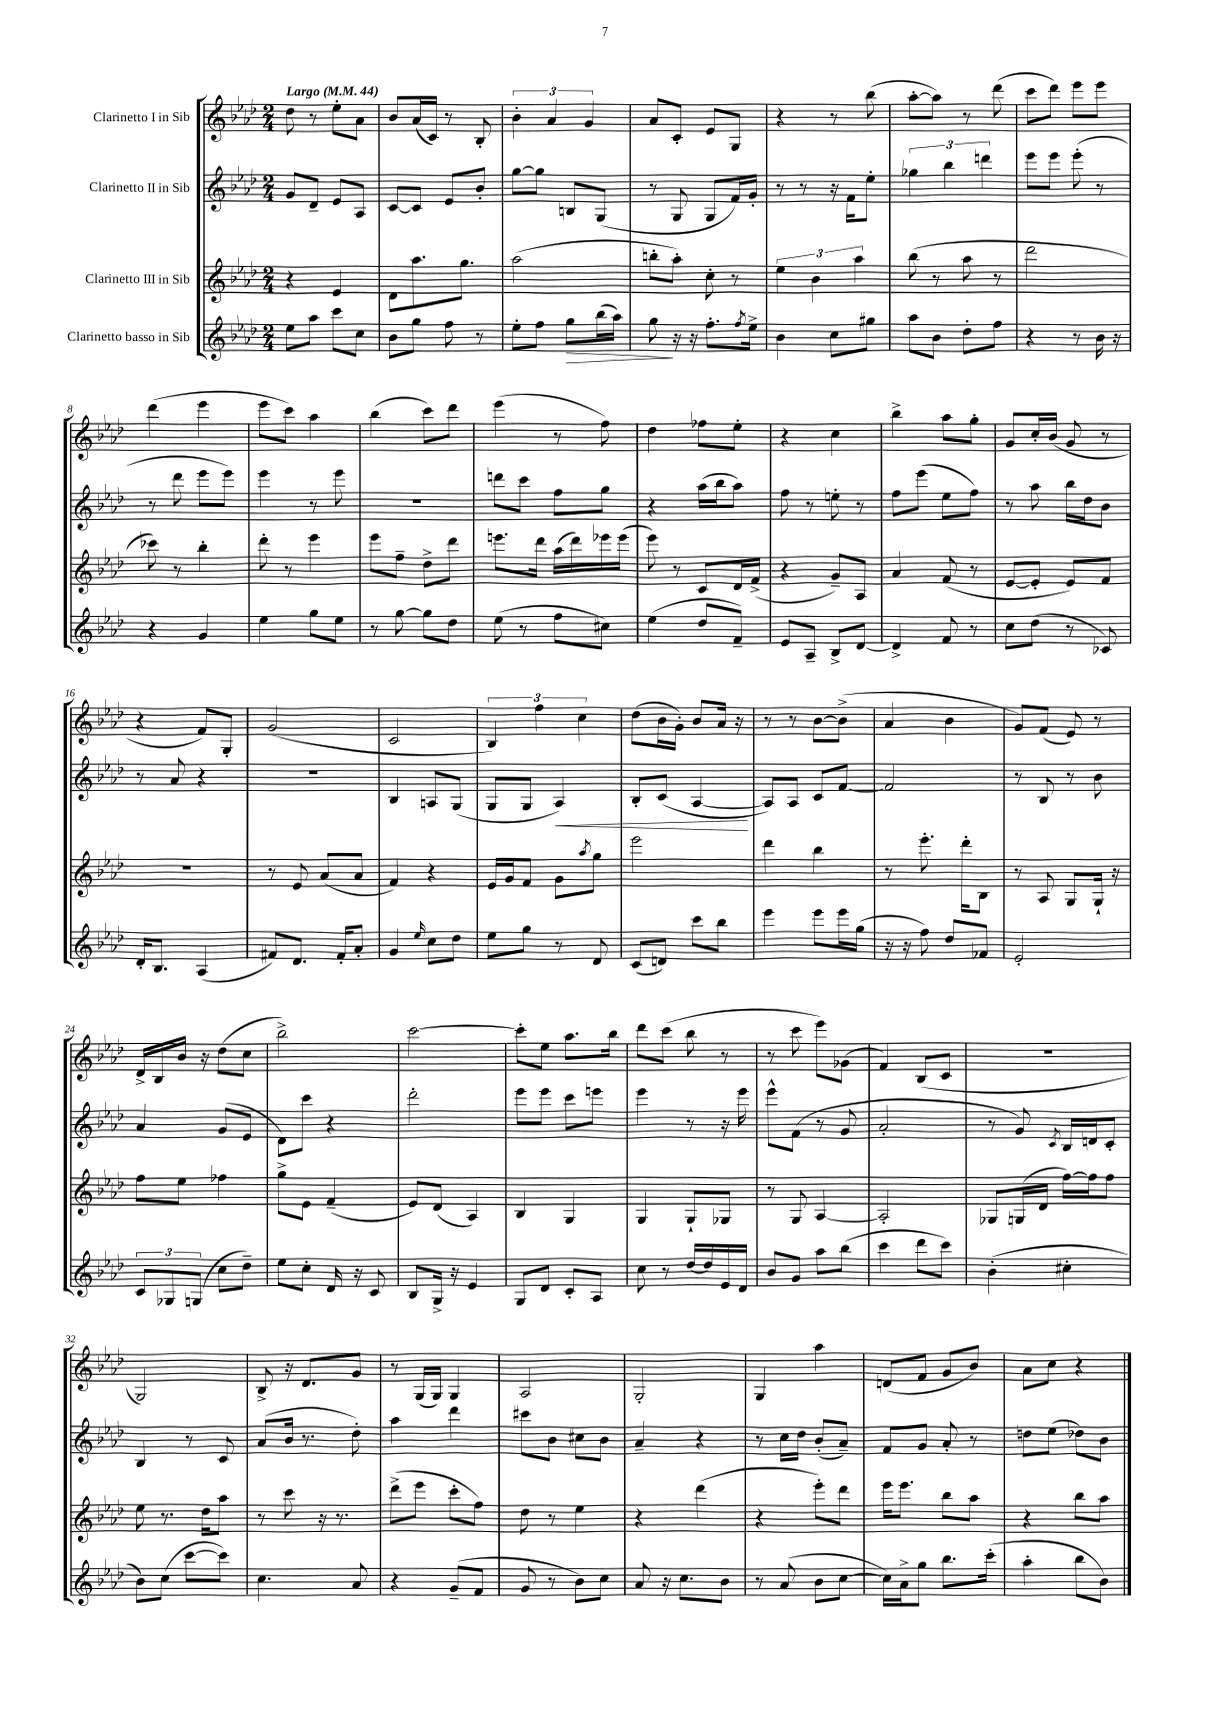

**kern	**kern	**kern	**kern
*staff4	*staff3	*staff2	*staff1
*clefG2	*clefG2	*clefG2	*clefG2
*k[b-e-a-d-]	*k[b-e-a-d-]	*k[b-e-a-d-]	*k[b-e-a-d-]
*M2/4	*M2/4	*M2/4	*M2/4
*MM44	*MM44	*MM44	*MM44
8ee-	4r	8g	8dd-
8aa-	.	8d-~	8r
8ccc	4e-	8e-	8ee-'
8cc	.	8A-	8a-
=	=	=	=
8b-	8d-	[8c	8b-
8gg	8.aa-	8c]	(16a-
.	.	.	16c)
8ff	.	8e-	8r
.	8.gg	.	.
8r	.	8b-'	8B-'
=	=	=	=
8ee-'	(2aa-	[8gg	6b-'
8ff	.	8gg]	.
.	.	.	6a-
8gg	.	8B	.
.	.	.	6g
(16bb-	.	(8G	.
16aa-)	.	.	.
=	=	=	=
8gg	8bb'	8r	8a-
16r	8aa-')	8G	8c'
16r	.	.	.
8.ff'	8cc'	8G	8e-
.	8r	16f)	8G
8qff	.	.	.
16ee-^	.	16g'	.
=	=	=	=
4b-	6ee-	8r	4r
.	.	8r	.
.	6b-	.	.
8cc	.	16r	8r
.	.	16f	.
.	6aa-	.	.
8gg#	.	8ee-'	(8bb-
=	=	=	=
8aa-	(8bb-	6gg-	[8aa-'
8b-	8r	.	8aa-])
.	.	6bb-	.
8dd-'	8aa-	.	8r
.	.	6ddd	.
8ff	8r	.	(8ddd-
=	=	=	=
4r	2ddd-	8eee-	8ccc
.	.	8eee-	8ddd-)
8r	.	(8eee-'	8eee-
16b-	.	8r	8eee-
16r	.	.	.
=	=	=	=
4r	8ccc-)	8r	(4ddd-
.	8r	8ddd-	.
4g	4bb-'	8eee-	4eee-
.	.	8eee-)	.
=	=	=	=
4ee-	8ddd-'	4eee-	8eee-
.	8r	.	8ccc)
8gg	4eee-	8r	4aa-
8ee-	.	8eee-	.
=	=	=	=
8r	8eee-	2r	(4bb-
[8gg	8ff~	.	.
8gg]	8dd-^	.	8ccc)
8dd-	8ddd-	.	8ddd-
=	=	=	=
(8ee-	8.eee	8ddd	(4eee-
8r	.	8ccc	.
.	16ddd-	.	.
8ff	(16aa-	8ff	8r
.	16ddd-)	.	.
8cc#)	16eee-	8gg	8ff)
.	(16eee-	.	.
=	=	=	=
(4ee-	8eee-)	4r	4dd-
.	8r	.	.
8dd-	8c	(16aa-	8ff-
.	.	16bb-	.
8f~)	16d-	8aa-)	8ee-'
.	(16f^	.	.
=	=	=	=
8e-	4r	8ff	4r
8A-~	.	8r	.
8B-^	8g~)	8ee'	4cc
[8d-	8A-	8r	.
=	=	=	=
4d-^]	4a-	8ff	4bb-^
.	.	(8eee-	.
8f	(8f	8ee-	8aa-
8r	8r	8ff)	8gg'
=	=	=	=
8cc	[8e-	8r	8g
(8dd-	8e-']	8aa-	16cc'
.	.	.	(16b-
8r	8e-)	16bb-	8g
.	.	16dd-	.
8c-)	8f	8b-	8r
=	=	=	=
16d-'	2r	8r	4r
8.B-	.	.	.
.	.	8a-	.
(4A-	.	4r	8f)
.	.	.	8G'
=	=	=	=
8f#)	8r	2r	(2g
8.d-	8e-	.	.
.	(8a-	.	.
16f#'	.	.	.
8a-'	8a-	.	.
=	=	=	=
4g	4f)	4B-	2c
16qqee-	.	.	.
8cc	4r	8A	.
8dd-	.	(8G	.
=	=	=	=
8ee-	16e-	8G	6B-)
.	16g	.	.
8gg	8f	8G	.
.	.	.	6ff
8r	8g	4A-)	.
.	.	.	6cc
.	8qaa-	.	.
8d-	8gg	.	.
=	=	=	=
(8c	2eee-	8B-'	(8dd-
8d)	.	(8c	16b-
.	.	.	16g')
8ccc	.	[4A-	8b-
8bb-	.	.	16a-
.	.	.	16r
=	=	=	=
4eee-	4ddd-	8A-])	8r
.	.	8A-	8r
8eee-	4bb-	8c	[8b-
16eee-	.	[8f	(8b-^]
(16gg	.	.	.
=	=	=	=
16r	8r	2f]	4a-
16r	.	.	.
8ff)	8.eee-'	.	.
8dd-	.	.	4b-
.	16ddd-'	.	.
8f-	8B-	.	.
=	=	=	=
2e-'	8r	8r	8g)
.	8A-	8B-	(8f
.	8G	8r	8e-)
.	16G`	8b-	8r
.	16r	.	.
=	=	=	=
12c	8ff	4a-	16d-^
.	.	.	16B-
12G-	.	.	.
.	8ee-	.	16b-
(12G	.	.	.
.	.	.	16r
8cc	4ff-	(8g	(8dd-
8dd-~)	.	8e-	8cc
=	=	=	=
8ee-	8gg^	8d-)	2bb-^)
8cc'	8e-	8ccc	.
16d-	(4f~	4r	.
16r	.	.	.
8c	.	.	.
=	=	=	=
8B-	8e-)	2ddd-'	[2ccc
16G^	(8d-	.	.
16r	.	.	.
4e-	4A-)	.	.
=	=	=	=
8G	4B-	8eee-	8ccc']
8d-	.	8eee-	8ee-
8c'	4G	8ccc	8.aa-
8A-	.	8eee	.
.	.	.	16bb-
=	=	=	=
8cc	4G	4eee-	8ddd-
8r	.	.	(8ccc
[16dd-	8G`	8r	8bb-
16dd-]	.	.	.
16e-	8G-	16r	8r
16d-	.	16eee-	.
=	=	=	=
8b-	8r	8eee-^^	8r
8g	8G	(8f	8ccc
8aa-	[4A-	8r	8eee-)
(8bb-	.	8g	(8g-
=	=	=	=
4ccc	2A-']	2a-'	4f)
8ddd-	.	.	(8B-
8ccc)	.	.	8c
=	=	=	=
(4b-'	8G-	8r	2r
.	(16G	8g)	.
.	16d-	.	.
.	.	8qc	.
4cc#'	[16ff)	16B-	.
.	16ff]	16d	.
.	8ff	8c'	.
=	=	=	=
8b-)	8ee-	4B-	2G)
(8cc	8.r	.	.
[8ccc	.	8r	.
.	16dd-	.	.
8ccc])	8aa-	8c	.
=	=	=	=
4.cc	8r	(8a-	8B-^
.	8ccc	16b-	16r
.	.	8.r	8.d-
.	16r	.	.
.	8.r	.	.
8a-	.	8dd-')	8g
=	=	=	=
4r	(8ddd-^	4aa-	8r
.	8eee-	.	(16G
.	.	.	16G)
(8g~	8ccc'	4ddd-	4G
8f	8ff)	.	.
=	=	=	=
8g	8dd-	8ccc#	2A-
8r	8r	8b-	.
8b-)	4ee-	8cc#	.
8cc	.	8b-	.
=	=	=	=
8a-	4r	4a-~	2G'
16r	.	.	.
8.cc	.	.	.
.	(4ddd-	4r	.
8b-	.	.	.
=	=	=	=
8r	4r	8r	4G
(8a-	.	16cc	.
.	.	16dd-	.
8b-	8eee-')	(8b-'	4aa-
[8cc	8ddd-	8a-~)	.
=	=	=	=
16cc])	16eee-	8f	(8d
16a-^	8.eee-	.	.
8gg	.	8g	8f
8.bb-	8bb-	8a-'	8g
.	8aa-	8r	8b-)
(16ccc'	.	.	.
=	=	=	=
4aa-'	4r	8dd	8a-
.	.	(8ee-	8cc
8bb-	8bb-	8dd-)	4r
8b-)	8aa-	8b-	.
==	==	==	==
*-	*-	*-	*-
